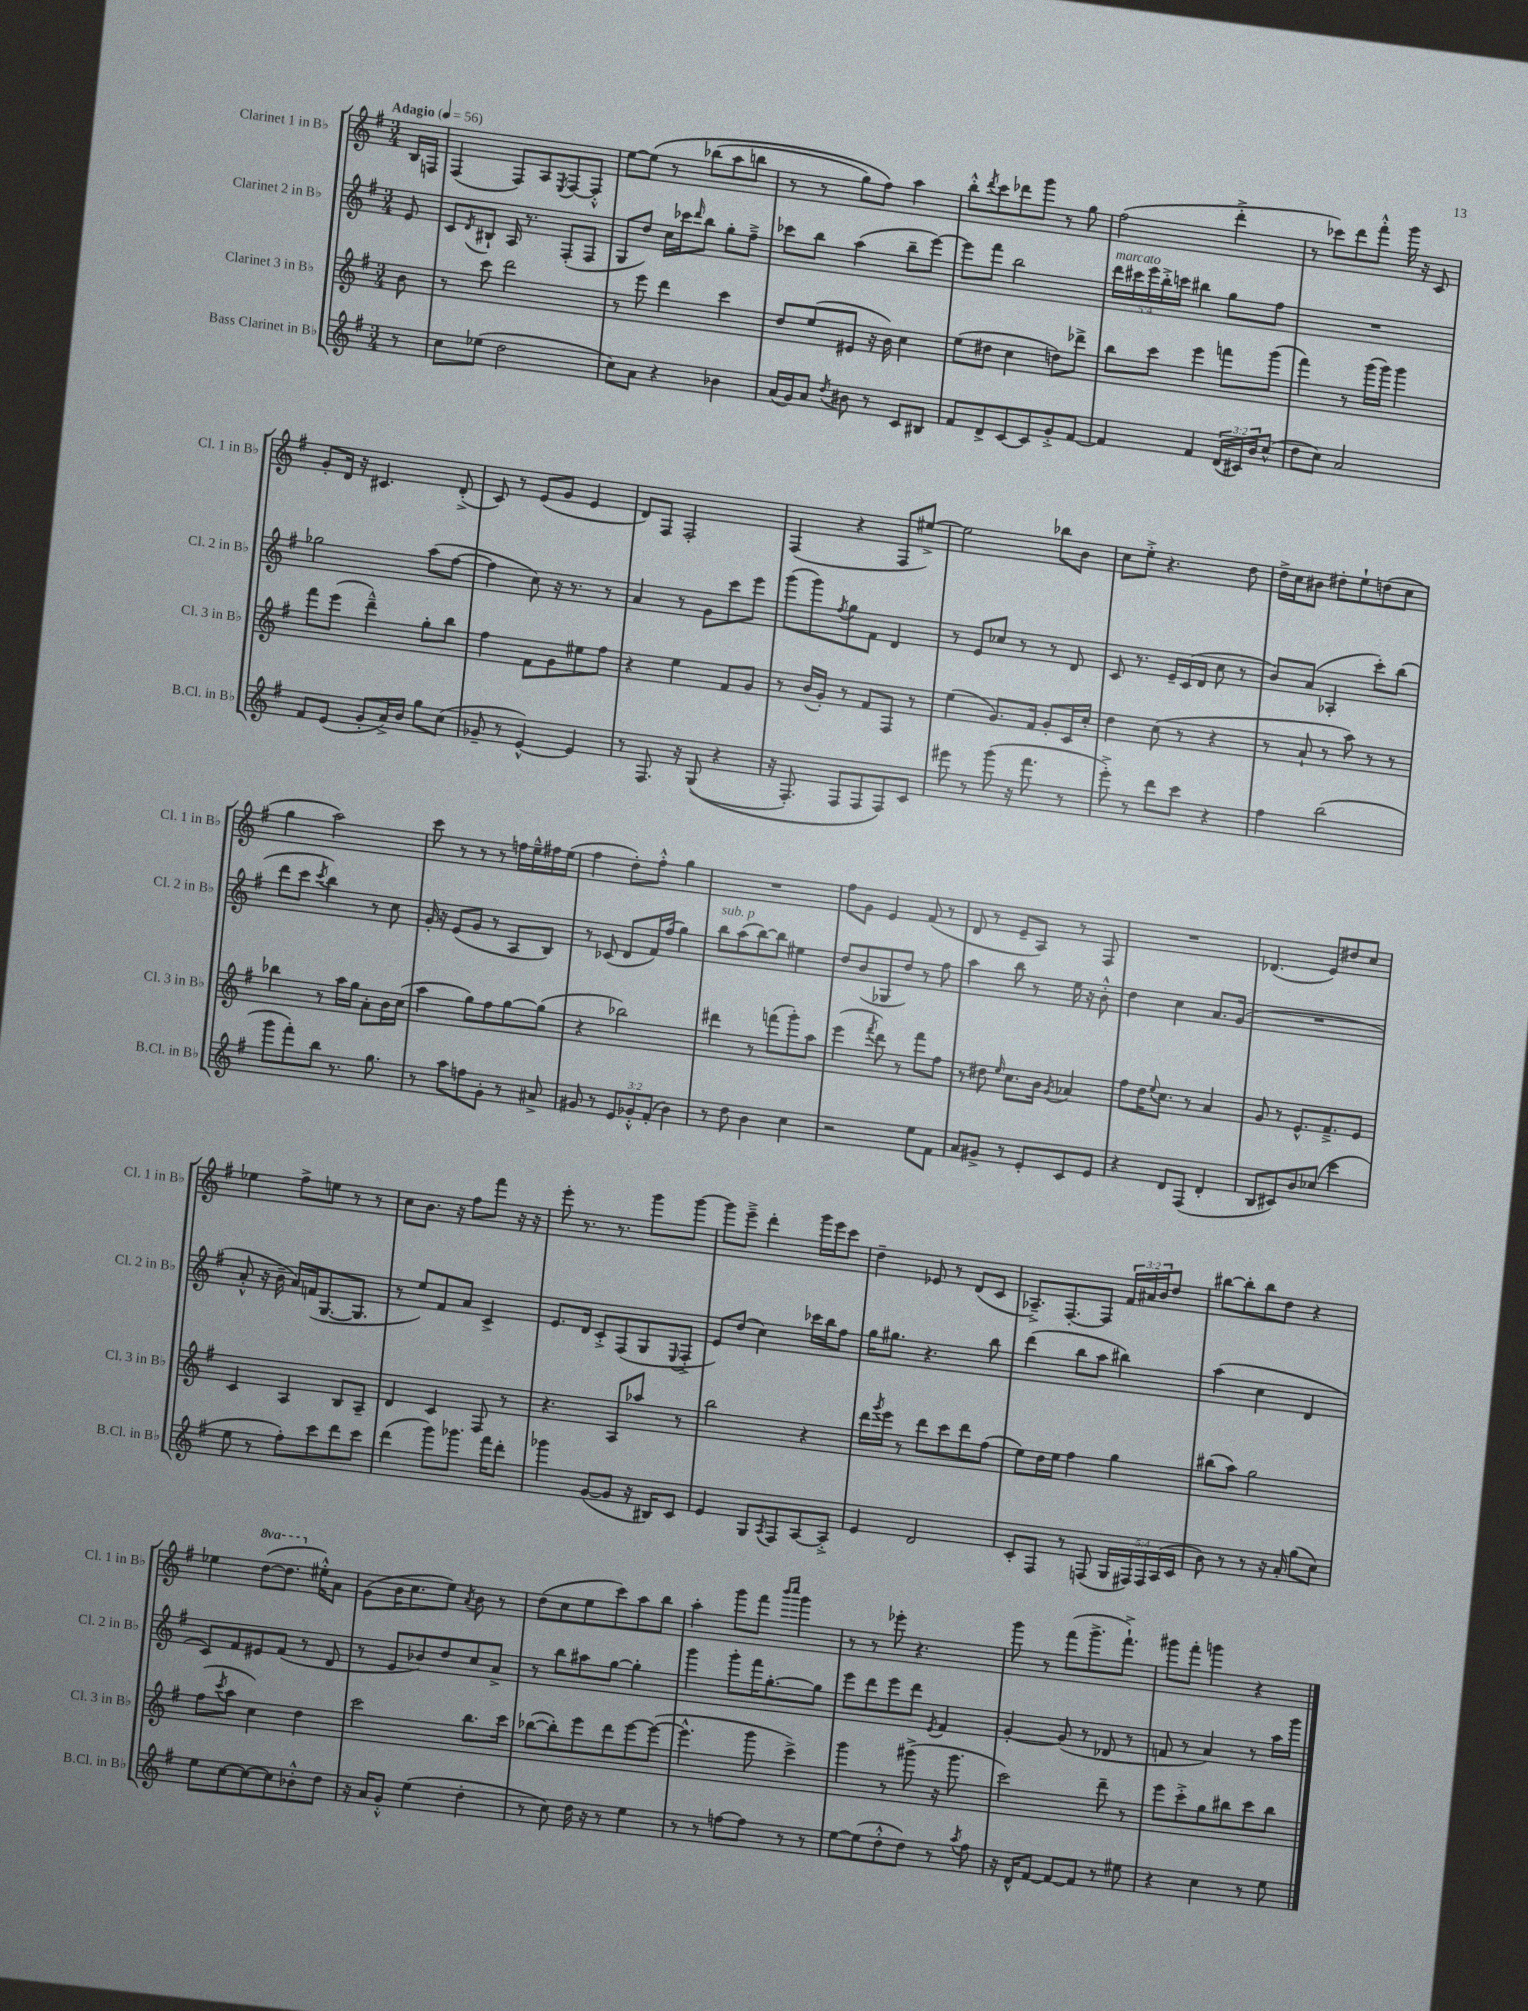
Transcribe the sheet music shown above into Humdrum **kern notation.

**kern	**kern	**kern	**kern
*staff4	*staff3	*staff2	*staff1
*clefG2	*clefG2	*clefG2	*clefG2
*k[f#]	*k[f#]	*k[f#]	*k[f#]
*M3/4	*M3/4	*M3/4	*M3/4
*MM56	*MM56	*MM56	*MM56
8r	8b	8e	16B
.	.	.	16F
=	=	=	=
8cc	8r	8c	(4F#
.	.	8qd	.
(8ee-	8ccc	8B#`	.
2dd	2ddd	16A	8F#)
.	.	8.r	.
.	.	.	8A
.	.	.	8qE
.	.	(8F#'	[8F#
.	.	8F#	8F#'^^]
=	=	=	=
8cc)	8r	8G	[8ee
8a	8eee	8dd)	&(8ee]
4r	4ddd	16cc	8r
.	.	16ccc-	.
.	.	16qqddd	.
.	.	8bb	(8bb-
4b-	4ccc	8gg'	8aa
.	.	8ff#~^	8bb
=	=	=	=
(16a	8dd	8ccc-	8r
16g)	.	.	.
8a	(8ee	8bb	8r
8qdd	.	.	.
8b#	8e#	(4aa	8gg)
8r	16r	.	8ff#&)
.	16b)	.	.
8c	4cc	8bb~	4aa
8B#	.	[8eee)	.
=	=	=	=
8f#	(8ee	8eee]	8bb'^^
.	.	.	8qddd
8d^	8dd#	8fff#	8ccc
[8c	4cc	2bb	8ddd-
8c]	.	.	8ggg
8g'^	8dd)	.	8r
[8f#	8ddd-^	.	8gg
=	=	=	=
4f#]	8bb	20ddd	(2ff#
.	.	20ccc#	.
.	.	20eee	.
.	8ccc	.	.
.	.	20bb'^	.
.	.	20ccc	.
4f#	4eee	4bb#	.
(24d	8fff	8gg	4ddd'^
24c#)	.	.	.
24b	.	.	.
(8cc^^	(8ggg	8ff#	.
=	=	=	=
8dd	4fff#)	2.r	8r
8cc)	.	.	8ccc-)
2a	8r	.	8ddd
.	(16ggg	.	8fff#'^^
.	16ggg)	.	.
.	4ggg	.	16ggg
.	.	.	16r
.	.	.	8c
=	=	=	=
8f#	8fff#	2gg-	8g'
(8e	(8eee	.	16d
.	.	.	16r
8g'	4ddd~^^)	.	4.c#
16a^)	.	.	.
16b	.	.	.
8gg	8gg'	(8aa	.
(8cc	8bb	[8ff#	(8d'^
=	=	=	=
8g-~	4ff#	4ff#]	8c)
8r	.	.	8r
[4e^^)	8f#	8cc)	(8e
.	8g	16r	8g
.	.	8.r	.
4e]	8ee#	.	4e
.	8ff#	8r	.
=	=	=	=
8r	4r	4a	8d)
8.F#	.	.	8F#
.	4ee	8r	2F#'
16r	.	.	.
&((8G	.	8g	.
4r	8f#	8ccc	.
.	8g	8eee	.
=	=	=	=
16r	8r	(8ggg	(4F#
8.F#')	.	.	.
.	(16b	8ggg)	.
.	16g')	.	.
.	.	8qff#	.
8F#	8r	8gg	4r
8F#	8f#	8f#	.
8F#&)	8F#	4d	8F#
8c	8r	.	[8ee#^)
=	=	=	=
8eee#	(4ee	8r	2ee#]
8r	.	8e	.
(8ggg	8.g)	8cc-	.
16r	.	8r	.
8.fff#	16f#	.	.
.	8g'	8r	8bb-
8r	16c	8d	8b
.	16cc'	.	.
=	=	=	=
8eee'^)	4dd	8c	8cc
8r	.	8.r	8ee'^
8ddd	(8cc	.	4.r
.	.	16e~	.
8ccc	8r	(16c	.
.	.	16d	.
4r	4r	8cc	.
.	.	8r	8dd
=	=	=	=
4ff#	8r	8b)	16dd^
.	.	.	16cc
.	8a`	(8a	8b#
(2bb	8r	4A-'	8dd#'
.	8aa)	.	8ee`
.	8r	8ccc')	(8dd
.	8r	(8bb	8cc
=	=	=	=
8ggg	4bb-	8ddd	4gg
8fff#')	.	8ccc	.
.	.	8qccc	.
8bb	8r	4bb)	2aa)
8.r	16aa	.	.
.	16gg	.	.
.	8a'	8r	.
8.gg	.	.	.
.	16b	8cc	.
.	(16cc	.	.
=	=	=	=
8r	4aa	16g'	8ccc
.	.	16r	.
8aa	.	(8e	8r
8ff	8gg)	8g	8r
8g'	8ff#	8r	8r
8r	[8gg	8A	16ff
.	.	.	16ee~^^
8a#^	(8gg]	8B)	16ff#
.	.	.	(16ee
=	=	=	=
8g#	4r	8r	4ff#
8r	.	(8c-	.
12e	2bb-)	8d	8dd')
12g-'^^	.	.	.
.	.	16f#)	8ff#'^^
(12f#'	.	.	.
.	.	(16ff#	.
4b)	.	4gg)	4gg
=	=	=	=
8r	4ddd#	8bb	2.r
8dd	.	(8aa	.
4b	8r	[8bb)	.
.	(8fff	8bb]	.
4cc	8ggg')	4ee#	.
.	8aa	.	.
=	=	=	=
2r	(4eee	8dd	8ff#
.	.	(8b	8g
.	8qfff#	.	.
.	8ddd)	8G-	4e
.	8r	8dd)	.
8ee	8fff#	8r	(8f#
8f#	8ff#	8ff#	8r
=	=	=	=
8a	8r	4aa	8d
8g#^	8dd#	.	8r
.	16qqee	.	.
8r	8.cc	8bb	8e~
8e'	.	8r	8A)
.	16b	.	.
.	8qg	.	.
8c	4a-	16ee	8r
.	.	16r	.
8e	.	8b'^^	8F#
=	=	=	=
4r	8ff#	4dd	2.r
.	16dd	.	.
.	8qqee	.	.
.	8.cc	.	.
8d	.	4cc	.
(8F#	8r	.	.
4d'	4a	8.a	.
.	.	(16g	.
=	=	=	=
8B	8g	2.r	(4.d-
8c#)	8r	.	.
8b	8.e^^	.	.
(8cc-	.	.	8e)
.	8.f#~^	.	.
4ccc	.	.	8dd#
.	8e	.	8cc
=	=	=	=
8ee	4c	8a'^^	4ee-
8r	.	16r	.
.	.	16b~	.
8ff#')	4A	16a)	8ff#^
.	.	(16f	.
8ccc	.	[8.G	8ee
8ddd	8B	.	8r
.	.	8.G]	.
8ccc	8A~	.	8r
=	=	=	=
(4ddd	4d	8r	8cc
.	.	8ee)	8.b
8ggg)	4c	8f#	.
.	.	.	16r
8.ggg-	.	8a	8ff#
.	8F#	4c^	8fff#
16fff#	.	.	.
8ddd'	8r	.	16r
.	.	.	16r
=	=	=	=
4ggg-	4.r	8.e	8eee'
.	.	.	8.r
.	.	16d	.
([8g	.	8c'^	.
.	.	.	8.r
8g]	8A	(8F#	.
16r	8aa-	8G	8ggg
16B#)	.	.	.
.	.	8qqE	.
8c	8r	8F#'^	[8ggg
=	=	=	=
4e	2bb	8e)	8ggg]
.	.	(8dd	8eee~^
8G	.	4cc)	4ddd'
8qA	.	.	.
8F#	.	.	.
[8A	4r	16ccc-	16ggg
.	.	16bb	16eee
8A'^]	.	8ff#	8ccc
=	=	=	=
4e	16ddd	16gg	4dd~
.	8qggg	.	.
.	16eee	8.gg#	.
.	8r	.	.
2d	8ddd	4.r	8e-
.	8ccc	.	8r
.	8ddd	.	(8d
.	(8ff#	8bb	8c
=	=	=	=
8c'	8ee)	(4ddd	8.A-~^)
8F#	16dd	.	.
.	16ee	.	[8.F#'
8r	4ff#	8bb	.
(8F	.	8aa	8F#]
20G	4gg	4bb#)	24f#
.	.	.	24a#
20F#)	.	.	.
.	.	.	24b
20F#	.	.	.
.	.	.	8dd
(20A	.	.	.
20c	.	.	.
=	=	=	=
8b)	(8bb#	(4aa	[8bb#
8r	8aa)	.	8bb#']
8r	2gg	4cc	8bb#
16r	.	.	8dd
16a'	.	.	.
(8gg	.	4d	4r
8cc)	.	.	.
=	=	=	=
8ee	(8ff#	8c)	4ee-
.	8qccc	.	.
[8cc	8aa	8f#	.
8cc_	4cc)	8e#	([8ddd
8cc]	.	(8f#	8.ddd]
8b-'^^	4dd	8r	.
.	.	.	16ee#'^^)
8dd	.	8d	8a
=	=	=	=
16r	2ccc	8r	(8g
16a	.	.	.
8g'^^	.	8e	16b
.	.	.	8.cc
(4ee	.	8b-)	.
.	.	8dd	8ee)
.	.	.	8qa
4dd'	8.bb	8cc	8b
.	.	8a^	8r
.	16ccc	.	.
=	=	=	=
8r	([8bb-	8r	(8dd
8cc)	8bb-'])	8bb	8cc
16dd	8eee	8aa#	8ee
16r	.	.	.
8r	8ddd	[8gg	8ccc)
4ee	[8eee	4gg']	8aa
.	(8eee_	.	8bb
=	=	=	=
8r	4.eee^^]	4ggg	4aa'
8r	.	.	.
[8ff	.	8ggg'	8ggg
8ff]	8ggg	16fff#	8fff#
.	.	[8.gg'	.
.	.	.	16qqbbb
.	.	.	16qqcccc
8r	4ccc^)	.	4ggg
8r	.	8gg]	.
=	=	=	=
[8ee	4ggg	8eee	8r
(8ee]	.	8ddd	8r
8dd'^^	8r	8eee	8eee-'
8dd)	(8ggg#^	8ddd	4.r
.	.	8qe	.
8r	16r	4f#	.
.	8.ggg#	.	.
8qaa	.	.	.
8ff#	.	.	.
=	=	=	=
16r	2ccc)	[4g'	8ggg
16d^^	.	.	.
[8f#	.	.	8r
8f#_	.	(8g]	(8fff#
8f#]	.	8r	8.ggg^
8r	8ddd~	8d-	.
.	.	.	8.fff#`^)
8ee#	8r	8r	.
=	=	=	=
4r	8eee	8f	8ggg#
.	8ccc'^	8r	8fff#'
4cc	8gg	4a)	4ggg
.	8bb#	.	.
8r	8ccc	8r	4r
8ee	8bb#	16aa	.
.	.	16ggg	.
==	==	==	==
*-	*-	*-	*-
